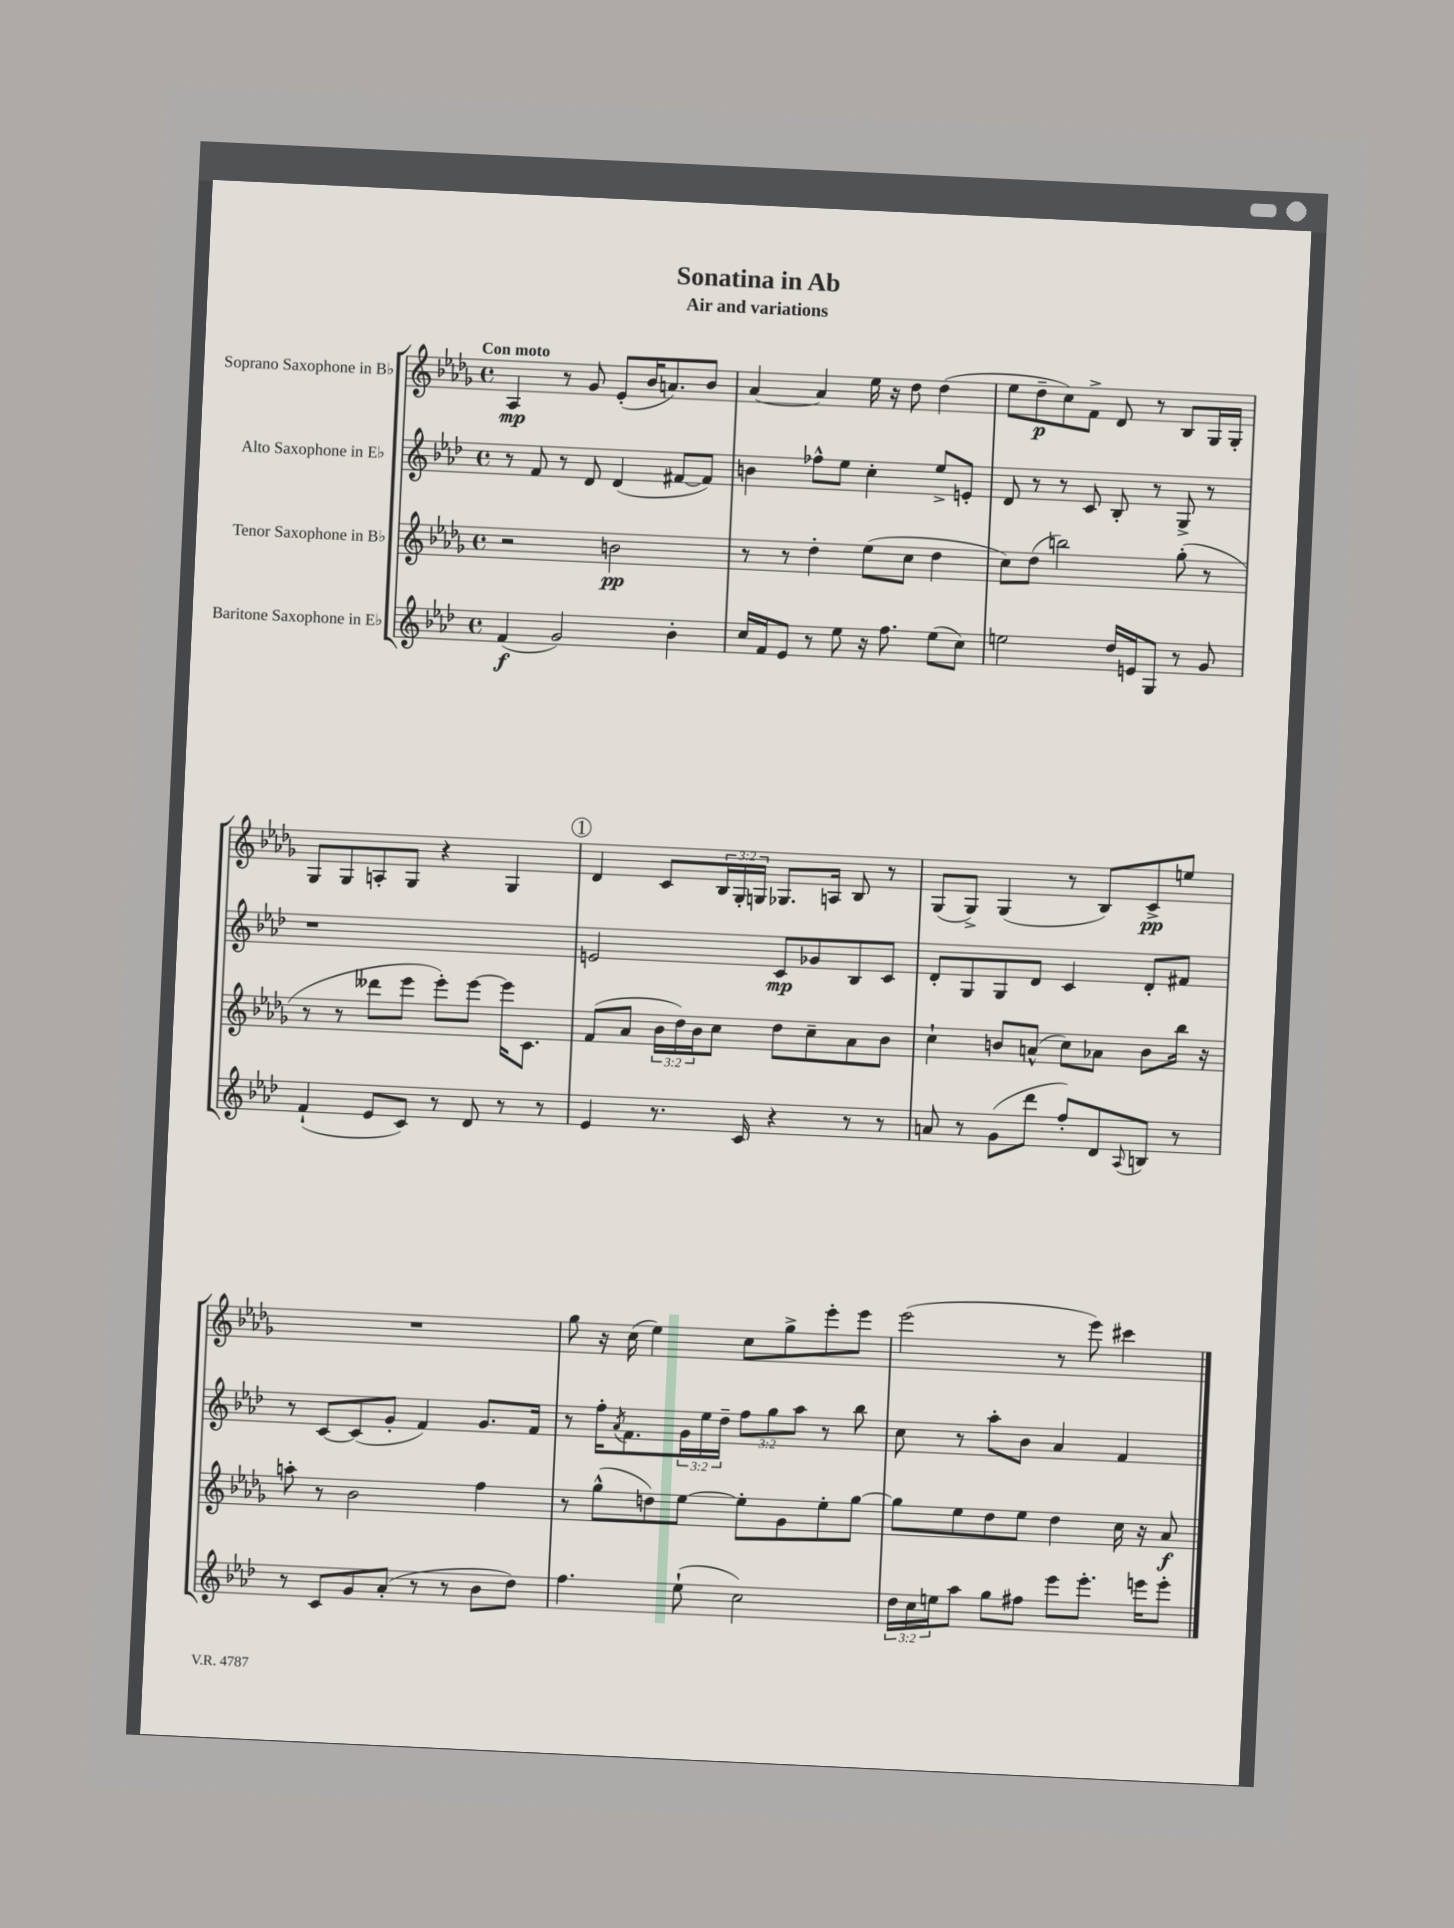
\header { title = "Sonatina in Ab" subtitle = "Air and variations" }
<<
\new StaffGroup <<
\new Staff = "s0" \with { instrumentName = "Soprano Saxophone in Bb" } {
    \clef treble \key des \major \defaultTimeSignature \time 4/4 \override Staff.TupletNumber.text = #tuplet-number::calc-fraction-text \tempo "Con moto"
    aes4\mp r8 ges'8 ees'8-.( bes'16 a'8.) bes'8 |
    aes'4~ aes'4 ees''16 r16 des''8 des''4( |
    ees''8 des''8--\p c''8) f'8-> des'8 r8 bes8 ges16 ges16-. |
    ges8 ges8 a8-. ges8 r4 ges4 |
    \mark \markup { \circle "1" } des'4 c'8 \tuplet 3/2 { bes16 ges16-. g16 } ges8. a16 bes8 r8 |
    ges8( ges8->) ges4( r8 bes8) c'8->\pp e''8 |
    R1 |
    ges''8 r16 c''16( ees''4) c''8 ges''8-> ees'''8-. ees'''8 |
    ees'''2( r8 ees'''8) cis'''4 \bar "|." |
}
\new Staff = "s1" \with { instrumentName = "Alto Saxophone in Eb" } {
    \clef treble \key aes \major \defaultTimeSignature \time 4/4 \override Staff.TupletNumber.text = #tuplet-number::calc-fraction-text
    r8 f'8 r8 des'8 des'4( fis'8~ fis'8) |
    b'4 fes''8-^ ees''8 c''4-. ees''8-> e'8-. |
    des'8 r8 r8 c'8 bes8-. r8 g8-> r8 |
    r1 |
    \mark \markup { \circle "1" } e'2 c'8\mp ges'8 bes8 c'8 |
    des'8-. g8 g8 des'8 c'4 des'8-. fis'8 |
    r8 c'8~ c'8( g'8-. f'4) g'8. f'16 |
    r8 f''16-. \acciaccatura { aes'8 } f'8. \tuplet 3/2 { g'16 ees''16 des''16-- } \tuplet 3/2 { f''8 g''8 aes''8 } r8 bes''8 |
    c''8 r8 aes''8-. bes'8 aes'4 f'4 \bar "|." |
}
\new Staff = "s2" \with { instrumentName = "Tenor Saxophone in Bb" } {
    \clef treble \key des \major \defaultTimeSignature \time 4/4 \override Staff.TupletNumber.text = #tuplet-number::calc-fraction-text
    r2 b'2\pp |
    r8 r8 des''4-. ees''8( c''8 des''4 |
    c''8) des''8( b''2) ges''8-.( r8 |
    r8 r8 deses'''8 ees'''8 ees'''8-.) ees'''8~ ees'''16 c'8. |
    \mark \markup { \circle "1" } f'8( aes'8 \tuplet 3/2 { bes'16 des''16) bes'16 } c''8 des''8 c''8-- aes'8 bes'8 |
    c''4-! b'8 a'8-^( c''8) aes'8 b'8 bes''16 r16 |
    a''8-. r8 bes'2 f''4 |
    r8 ges''8-^( d''8) ees''8~ ees''8-. ges'8 ees''8-. ges''8~ |
    ges''8 ees''8 des''8 ees''8 des''4 c''16 r16 aes'8\f \bar "|." |
}
\new Staff = "s3" \with { instrumentName = "Baritone Saxophone in Eb" } {
    \clef treble \key aes \major \defaultTimeSignature \time 4/4 \override Staff.TupletNumber.text = #tuplet-number::calc-fraction-text
    f'4\f( g'2) bes'4-. |
    c''16 f'16 ees'8 r8 ees''8 r16 f''8. ees''8( c''8) |
    e''2 des''16 e'16 g8 r8 g'8 |
    f'4-!( ees'8 c'8) r8 des'8 r8 r8 |
    \mark \markup { \circle "1" } ees'4 r8. c'16 r4 r8 r8 |
    a'8 r8 g'8( des'''8 f''8-.) des'8 \appoggiatura { aes8 } b8 r8 |
    r8 c'8 g'8 aes'8-.( r8 r8 bes'8 des''8) |
    f''4. ees''8-!( c''2) |
    \tuplet 3/2 { des''16 c''16 e''16 } aes''8 g''8 fis''8 ees'''8 ees'''8.-. e'''16 e'''8-. \bar "|." |
}
>>
>>
\layout { \context { \Score \remove "Bar_number_engraver" } }
